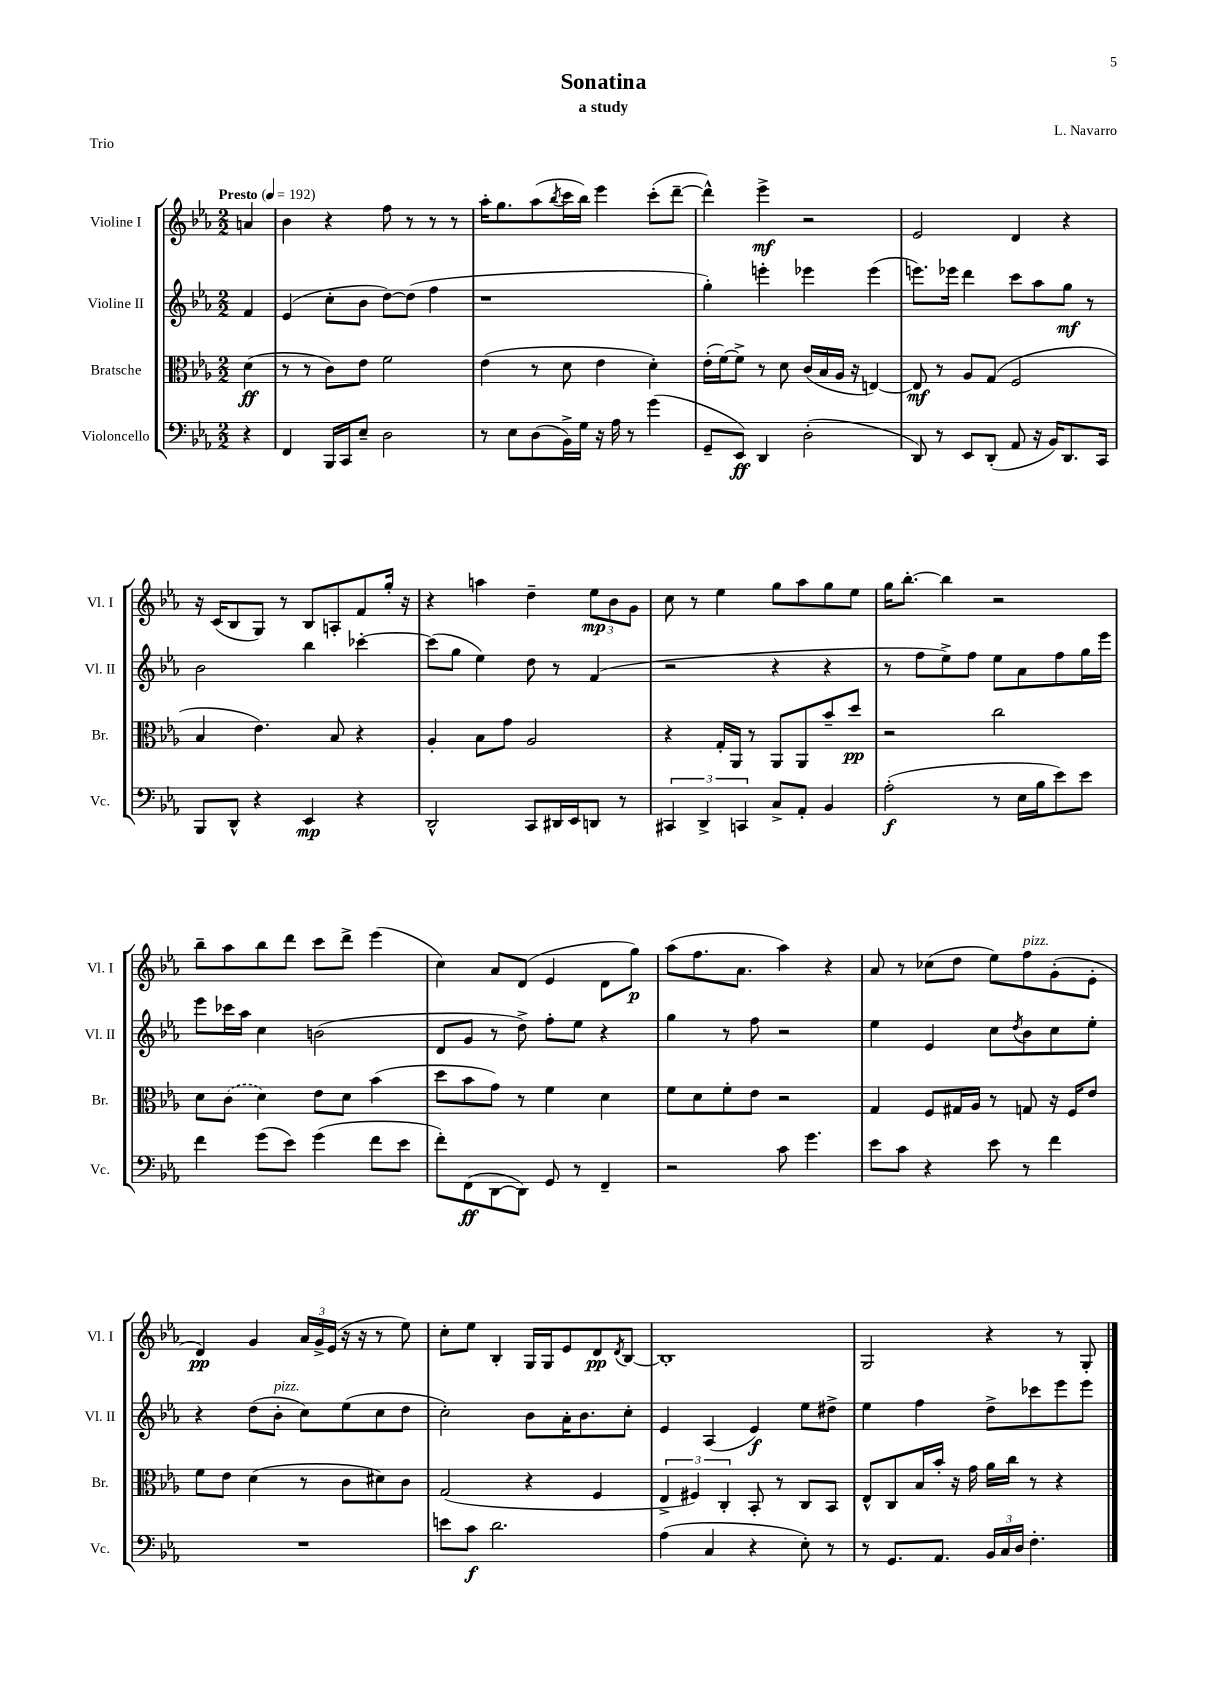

**kern	**kern	**kern	**kern
*staff4	*staff3	*staff2	*staff1
*clefF4	*clefC3	*clefG2	*clefG2
*k[b-e-a-]	*k[b-e-a-]	*k[b-e-a-]	*k[b-e-a-]
*M2/2	*M2/2	*M2/2	*M2/2
*MM192	*MM192	*MM192	*MM192
4r	(4d	4f	4a
=	=	=	=
4FF	8r	(4e-	4b-
.	8r	.	.
16BBB-	8c)	8cc'	4r
16CC	.	.	.
8E-~	8e-	8b-	.
2D	2f	[8dd)	8ff
.	.	(8dd]	8r
.	.	4ff	8r
.	.	.	8r
=	=	=	=
8r	(4e-	1r	16aa-'
.	.	.	8.gg
8E-	.	.	.
(8D	8r	.	(8aa-
.	.	.	8qbb-
16BB-^)	8d	.	16ccc
16G	.	.	16bb-)
16r	4e-	.	4eee-
16A-	.	.	.
8r	.	.	.
(4g	4d')	.	(8ccc'
.	.	.	[8ddd~
=	=	=	=
8GG~	(16e-'	4gg')	4ddd^^])
.	[16f)	.	.
8EE-)	8f^]	.	.
4DD	8r	4eee'	4eee-^
.	8d	.	.
(2D'	(16c	4eee-	2r
.	16B-	.	.
.	16A-	.	.
.	16r	.	.
.	[4E)	(4eee-	.
=	=	=	=
8DD)	8E]	8.eee)	2e-
8r	8r	.	.
.	.	16eee-	.
8EE-	8A-	4ddd	.
(8DD'	(8G	.	.
8AA-	2F	8ccc	4d
16r	.	8aa-	.
16BB-)	.	.	.
8.DD	.	8gg	4r
.	.	8r	.
16CC	.	.	.
=	=	=	=
8BBB-	4B-	2b-	16r
.	.	.	(16c
8DD^^	.	.	8B-
4r	4.e-)	.	8G)
.	.	.	8r
4EE-	.	4bb-	8B-
.	8B-	.	8A'
4r	4r	[4ccc-'	8f
.	.	.	16gg'
.	.	.	16r
=	=	=	=
2DD^^	4A-'	(8ccc-]	4r
.	.	8gg	.
.	8B-	4ee-)	4aa
.	8g	.	.
8CC	2A-	8dd	4dd~
16DD#	.	8r	.
16EE-	.	.	.
8DD	.	(4f	12ee-
.	.	.	12b-
8r	.	.	.
.	.	.	12g
=	=	=	=
6CC#	4r	2r	8cc
.	.	.	8r
6DD^	.	.	.
.	16G'	.	4ee-
.	16AA-	.	.
6CC	.	.	.
.	8r	.	.
8C^	8AA-	4r	8gg
8AA-'	8AA-	.	8aa-
4BB-	8b-~	4r	8gg
.	8dd	.	8ee-
=	=	=	=
(2A-'	2r	8r	16gg
.	.	.	[8.bb-'
.	.	8ff	.
.	.	8ee-^)	4bb-]
.	.	8ff	.
8r	2cc	8ee-	2r
16E-	.	8a-	.
16B-	.	.	.
8e-)	.	8ff	.
8e-	.	16gg	.
.	.	16eee-	.
=	=	=	=
4f	8d	8eee-	8bb-~
.	(8c	16ccc-	8aa-
.	.	16aa-	.
(8g	4d)	4cc	8bb-
8e-)	.	.	8ddd
(4g	8e-	(2b	8ccc
.	8d	.	8ddd^
8f	(4b-	.	(4eee-
8e-	.	.	.
=	=	=	=
8f')	8dd	8d	4cc)
(8FF	8b-	8g	.
[8DD	8g)	8r	8a-
8DD])	8r	8dd^)	(8d
8GG	4f	8ff'	4e-
8r	.	8ee-	.
4FF~	4d	4r	8d
.	.	.	8gg)
=	=	=	=
2r	8f	4gg	(8aa-
.	8d	.	8.ff
.	8f'	8r	.
.	.	.	8.a-
.	8e-	8ff	.
8c	2r	2r	4aa-)
4.g	.	.	.
.	.	.	4r
=	=	=	=
8e-	4G	4ee-	8a-
8c	.	.	8r
4r	8F	4e-	(8cc-
.	16G#	.	8dd
.	16A-	.	.
8e-	8r	8cc	8ee-)
.	.	8qdd	.
8r	8G	8b-	8ff
4f	16r	8cc	(8g'
.	16F	.	.
.	8e-	8ee-'	8e-'
=	=	=	=
1r	8f	4r	4d)
.	8e-	.	.
.	(4d	(8dd	4g
.	.	8b-'	.
.	8r	8cc)	24a-
.	.	.	24g^
.	.	.	(24e-
.	8c	(8ee-	16r
.	.	.	16r
.	8d#)	8cc	8r
.	8c	8dd	8ee-)
=	=	=	=
8e	(2G	2cc')	8cc'
8c	.	.	8ee-
2.d	.	.	4B-'
.	4r	8b-	16G
.	.	.	16G
.	.	16a-'	8e-
.	.	8.b-	.
.	4F	.	8d
.	.	.	8qd
.	.	8cc'	[8B-
=	=	=	=
(4A-	6E-^	4e-	1B-']
.	6F#)	.	.
4C	.	(4A-	.
.	6C'	.	.
4r	8BB-'	4e-)	.
.	8r	.	.
8E-')	8C	8ee-	.
8r	8BB-	8dd#^	.
=	=	=	=
8r	8E-^^	4ee-	2G
8.GG	8C	.	.
.	16B-	4ff	.
8.AA-	16b-'	.	.
.	16r	.	.
.	16g	.	.
24BB-	16a-	8dd^	4r
24C	.	.	.
.	16cc	.	.
24D	.	.	.
4.F'	8r	8ccc-	.
.	4r	8eee-	8r
.	.	8eee-	8G'
==	==	==	==
*-	*-	*-	*-
